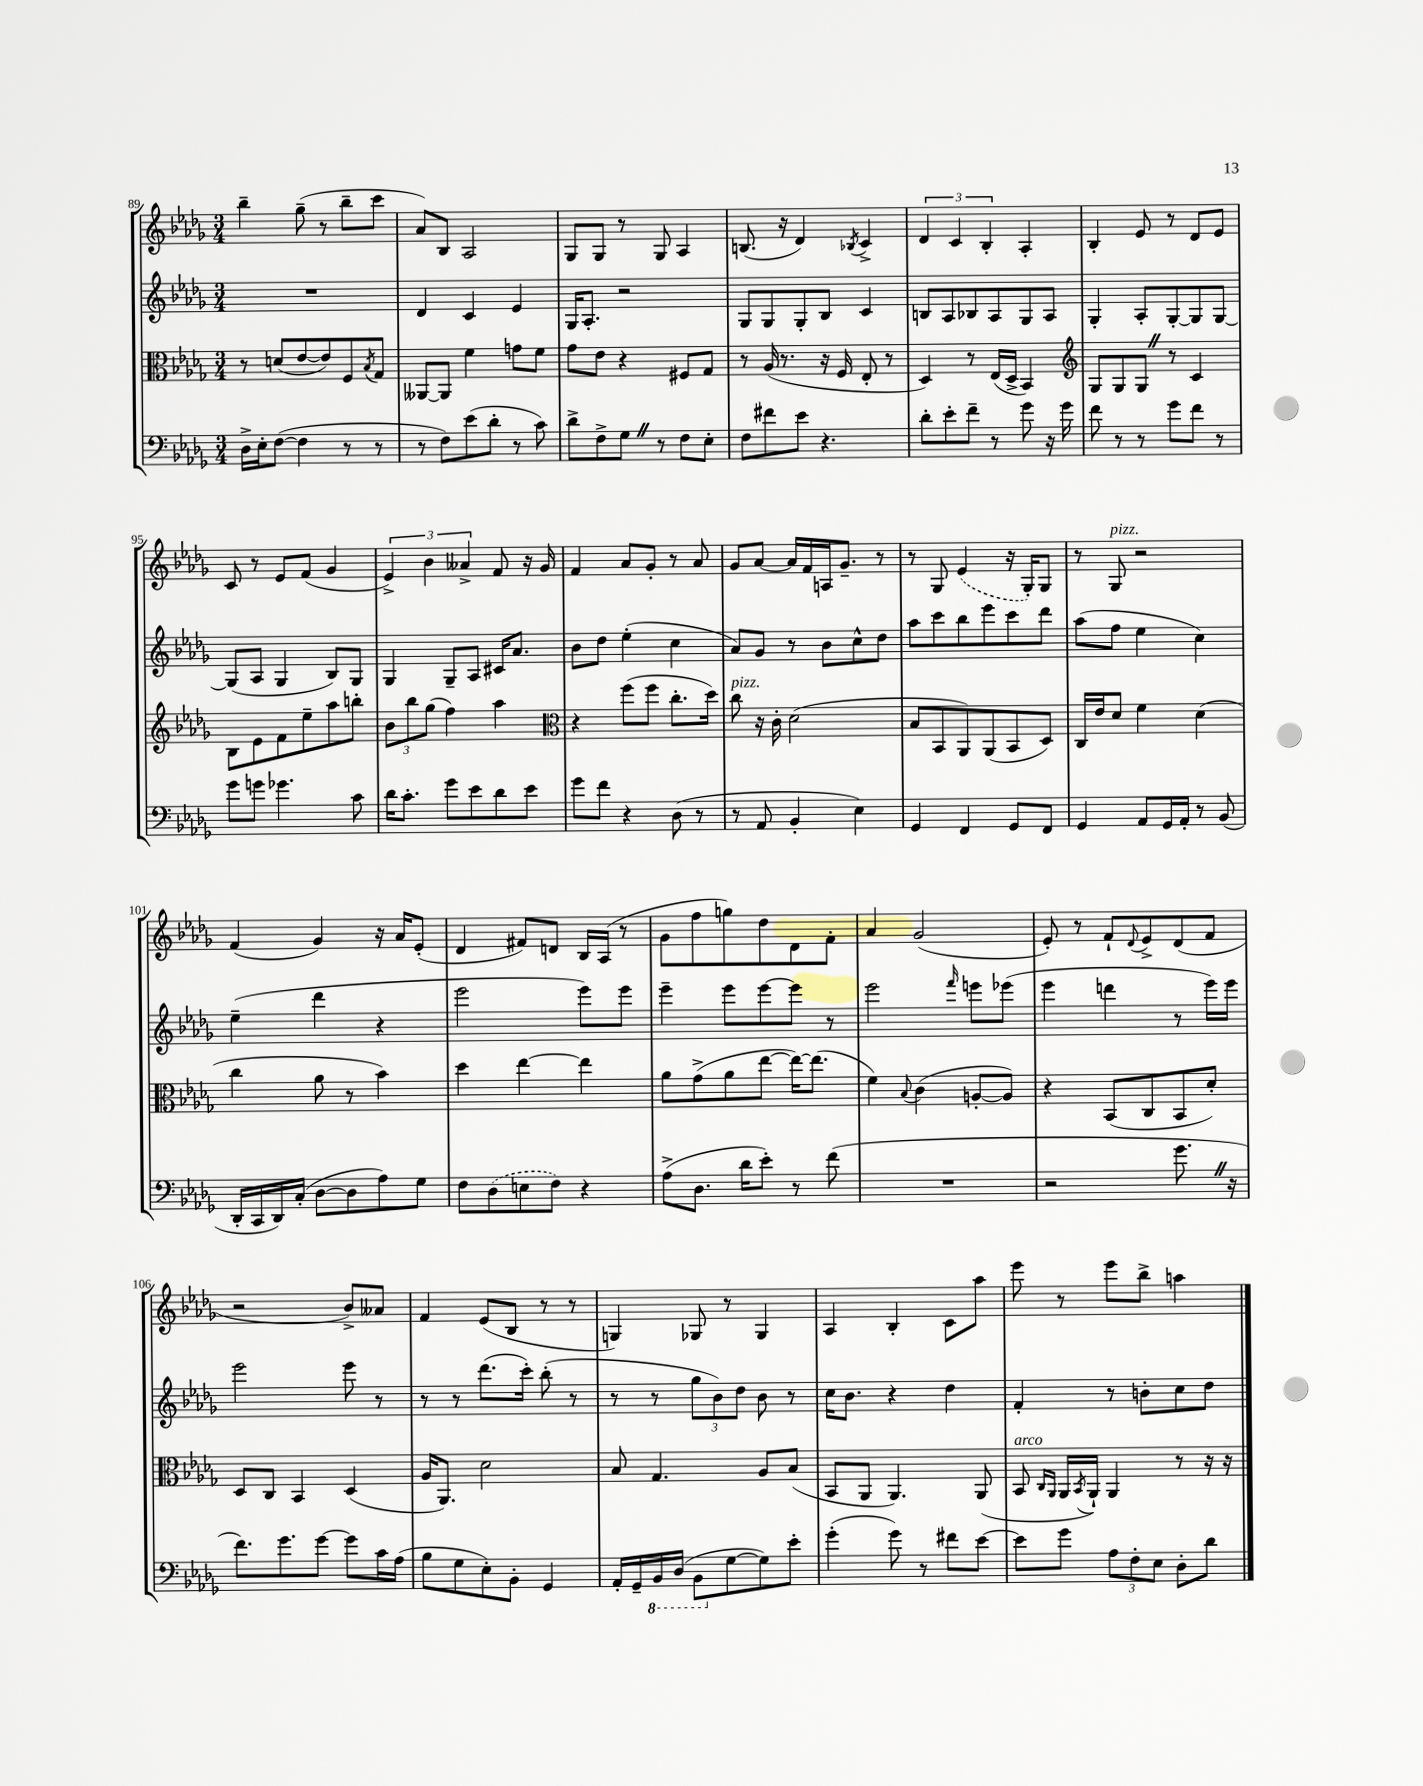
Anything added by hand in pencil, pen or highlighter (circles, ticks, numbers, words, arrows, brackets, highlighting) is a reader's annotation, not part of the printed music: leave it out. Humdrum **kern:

**kern	**kern	**kern	**kern
*staff4	*staff3	*staff2	*staff1
*clefF4	*clefC3	*clefG2	*clefG2
*k[b-e-a-d-g-]	*k[b-e-a-d-g-]	*k[b-e-a-d-g-]	*k[b-e-a-d-g-]
*M3/4	*M3/4	*M3/4	*M3/4
16D-^	8r	2.r	4bb-~
16E-'	.	.	.
([8F	(8d	.	.
4F]	[8e-	.	(8gg-~
.	8e-])	.	8r
8r	8F	.	8bb-~
.	8qB-	.	.
8r	8G-	.	8ccc
=	=	=	=
8r	[8AA--	4d-	8a-)
8F)	8AA--]	.	8B-
(8e-	4f	4c	2A-
8d-'	.	.	.
8r	8g	4e-	.
8c)	8f	.	.
=	=	=	=
8d-^	8g-	16G-	8G-
.	.	8.A-'	.
8F^	8e-	.	8G-
8G-	4r	2r	8r
8r	.	.	8G-
8F	8F#	.	4A-
8E-'	8G-	.	.
=	=	=	=
8F	8r	8G-	(8.B
8f#	(16A-	8G-	.
.	8.r	.	16r
8e-	.	8G-'	4d-)
4.r	16r	8B-	.
.	16F	.	.
.	.	.	8qB-
.	8E-'	4c	4c^
.	8r	.	.
=	=	=	=
8d-'	4D-)	8B	6d-
8e-'	.	8A-	.
.	.	.	6c
8f~	8r	8B-	.
.	.	.	6B-'
8r	(16E-	8A-	.
.	16D-^	.	.
8g-	4BB-)	8G-	4A-'
16r	.	8A-	.
16g-	.	.	.
=	=	=	=
*	*clefG2	*	*
8f	8G-	4G-'	4B-'
8r	8G-	.	.
8r	8G-	8A-'	8e-
8g-	8r	[8G-'	8r
8f	4c	8G-]	8d-
8r	.	[8G-	8e-
=	=	=	=
8g-	8B-	(8G-]	8c
8g	8e-	8A-	8r
4.g-	8f	4G-	8e-
.	8ee-~	.	(8f
.	8aa-	8B-)	4g-
8c	8bb'	8G-	.
=	=	=	=
16d-	12b-	4G-	6e-^)
8.c'	.	.	.
.	12bb-	.	.
.	(12gg-	.	6b-
8g-	4ff)	8G-~	.
.	.	.	6a--^
8e-	.	8A-	.
8d-	4aa-	16c#	8f
.	.	8.a-	.
8e-	.	.	16r
.	.	.	16g-
=	=	=	=
*	*clefC3	*	*
8g-	4r	8b-	4f
8f	.	8dd-	.
4r	(8ff	(4ee-'	8a-
.	8ff	.	8g-'
(8D-	8.cc'	4cc	8r
8r	.	.	8a-
.	16dd-)	.	.
=	=	=	=
8r	8cc	8a-)	8g-
8AA-	16r	8g-	[8a-
.	16c'	.	.
4BB-'	(2d-	8r	16a-]
.	.	.	16f
.	.	8b-	16A
.	.	.	8.g-~
4E-)	.	8cc^^	.
.	.	8dd-	8r
=	=	=	=
4GG-	8B-	8aa-	8r
.	8BB-	8ccc	8G-
4FF	8AA-)	8bb-	(4e-
.	(8AA-	8eee-	.
8GG-	8BB-	8ccc	16r
.	.	.	16G-')
8FF	8D-)	8ddd-	8G-
=	=	=	=
4GG-	16C	(8aa-	8r
.	16e-	.	.
.	8d-	8ff	8G-
8AA-	4f	4ee-	2r
16GG-	.	.	.
16AA-'	.	.	.
8r	(4d-	4cc)	.
(8BB-	.	.	.
=	=	=	=
16DD-'	4cc	(4ee-~	(4f
16CC	.	.	.
16DD-)	.	.	.
(16C'	.	.	.
[8D-	8a-	4ddd-	4g-)
8D-]	8r	.	.
8A-)	4b-)	4r	16r
.	.	.	16a-
8G-	.	.	(8e-'
=	=	=	=
8F	4dd-	2eee-	4d-
(8D-	.	.	.
8E	[4ee-	.	8f#)
8F)	.	.	8d
4r	4ee-]	8eee-)	16B-
.	.	.	(16A-
.	.	8eee-	8r
=	=	=	=
(8A-^	8a-	4eee-~	8g-
8.D-	(8g-^	.	8ff
.	8a-	8eee-	8gg)
16d-	.	.	.
8e-')	[8ee-	[8eee-	8dd-
8r	16ee-_)	8eee-]	8d-
.	(8.ee-]	.	.
(8f	.	8r	8f'
=	=	=	=
2.r	4f)	2eee-	4a-
.	8qqB-	.	.
.	(4c	.	(2g-
.	.	16qqfff	.
.	[8A'	8eee	.
.	8A])	(8eee-	.
=	=	=	=
2r	4r	4eee-	8e-')
.	.	.	8r
.	(8BB-	4ddd	8f`
.	.	.	8qqd-
.	8C	.	8e-^
8.g-	8BB-	8r	(8d-
.	8d-')	16eee-)	8f
16r	.	16eee-	.
=	=	=	=
8.f)	8D-	2eee-	2r
.	8C	.	.
8.g-	.	.	.
.	4BB-	.	.
[8g-	.	.	.
8g-]	(4D-	8eee-	8b-^)
16c	.	8r	8a--
(16A-	.	.	.
=	=	=	=
8B-	16A-	8r	4f
.	8.AA-)	.	.
8G-	.	8r	.
8E-')	2d-	(8.ddd-	(8e-
8BB-'	.	.	8B-
.	.	16ccc')	.
4GG-	.	(8bb-'	8r
.	.	8r	8r
=	=	=	=
16AA-'	8B-	8r	4G)
16GG-~	.	.	.
16BBB-	4.G-	8r	.
(16DD-	.	.	.
8BBB-	.	12gg-	8G-
.	.	12b-)	.
[8G-	.	.	8r
.	.	12dd-	.
8G-])	8A-	8b-	4G-
8e-'	(8B-	8r	.
=	=	=	=
(4g-'	8BB-	16cc	4A-
.	.	8.b-	.
.	8AA-	.	.
8g-)	4.AA-)	4r	4B-'
8r	.	.	.
8f#	.	4dd-	8c
[8e-	(8AA-	.	8aa-
=	=	=	=
8e-]	8BB-	4f'	8eee-
.	16qqC	.	.
.	16qqAA-	.	.
8g-	16AA-	.	8r
.	8qBB-	.	.
.	16AA-`)	.	.
12A-	4AA-	8r	8eee-
12F'	.	.	.
.	.	8b'	8bb-^
12E-	.	.	.
8D-'	8r	8cc	4aa
8d-	16r	8dd-	.
.	16r	.	.
==	==	==	==
*-	*-	*-	*-
